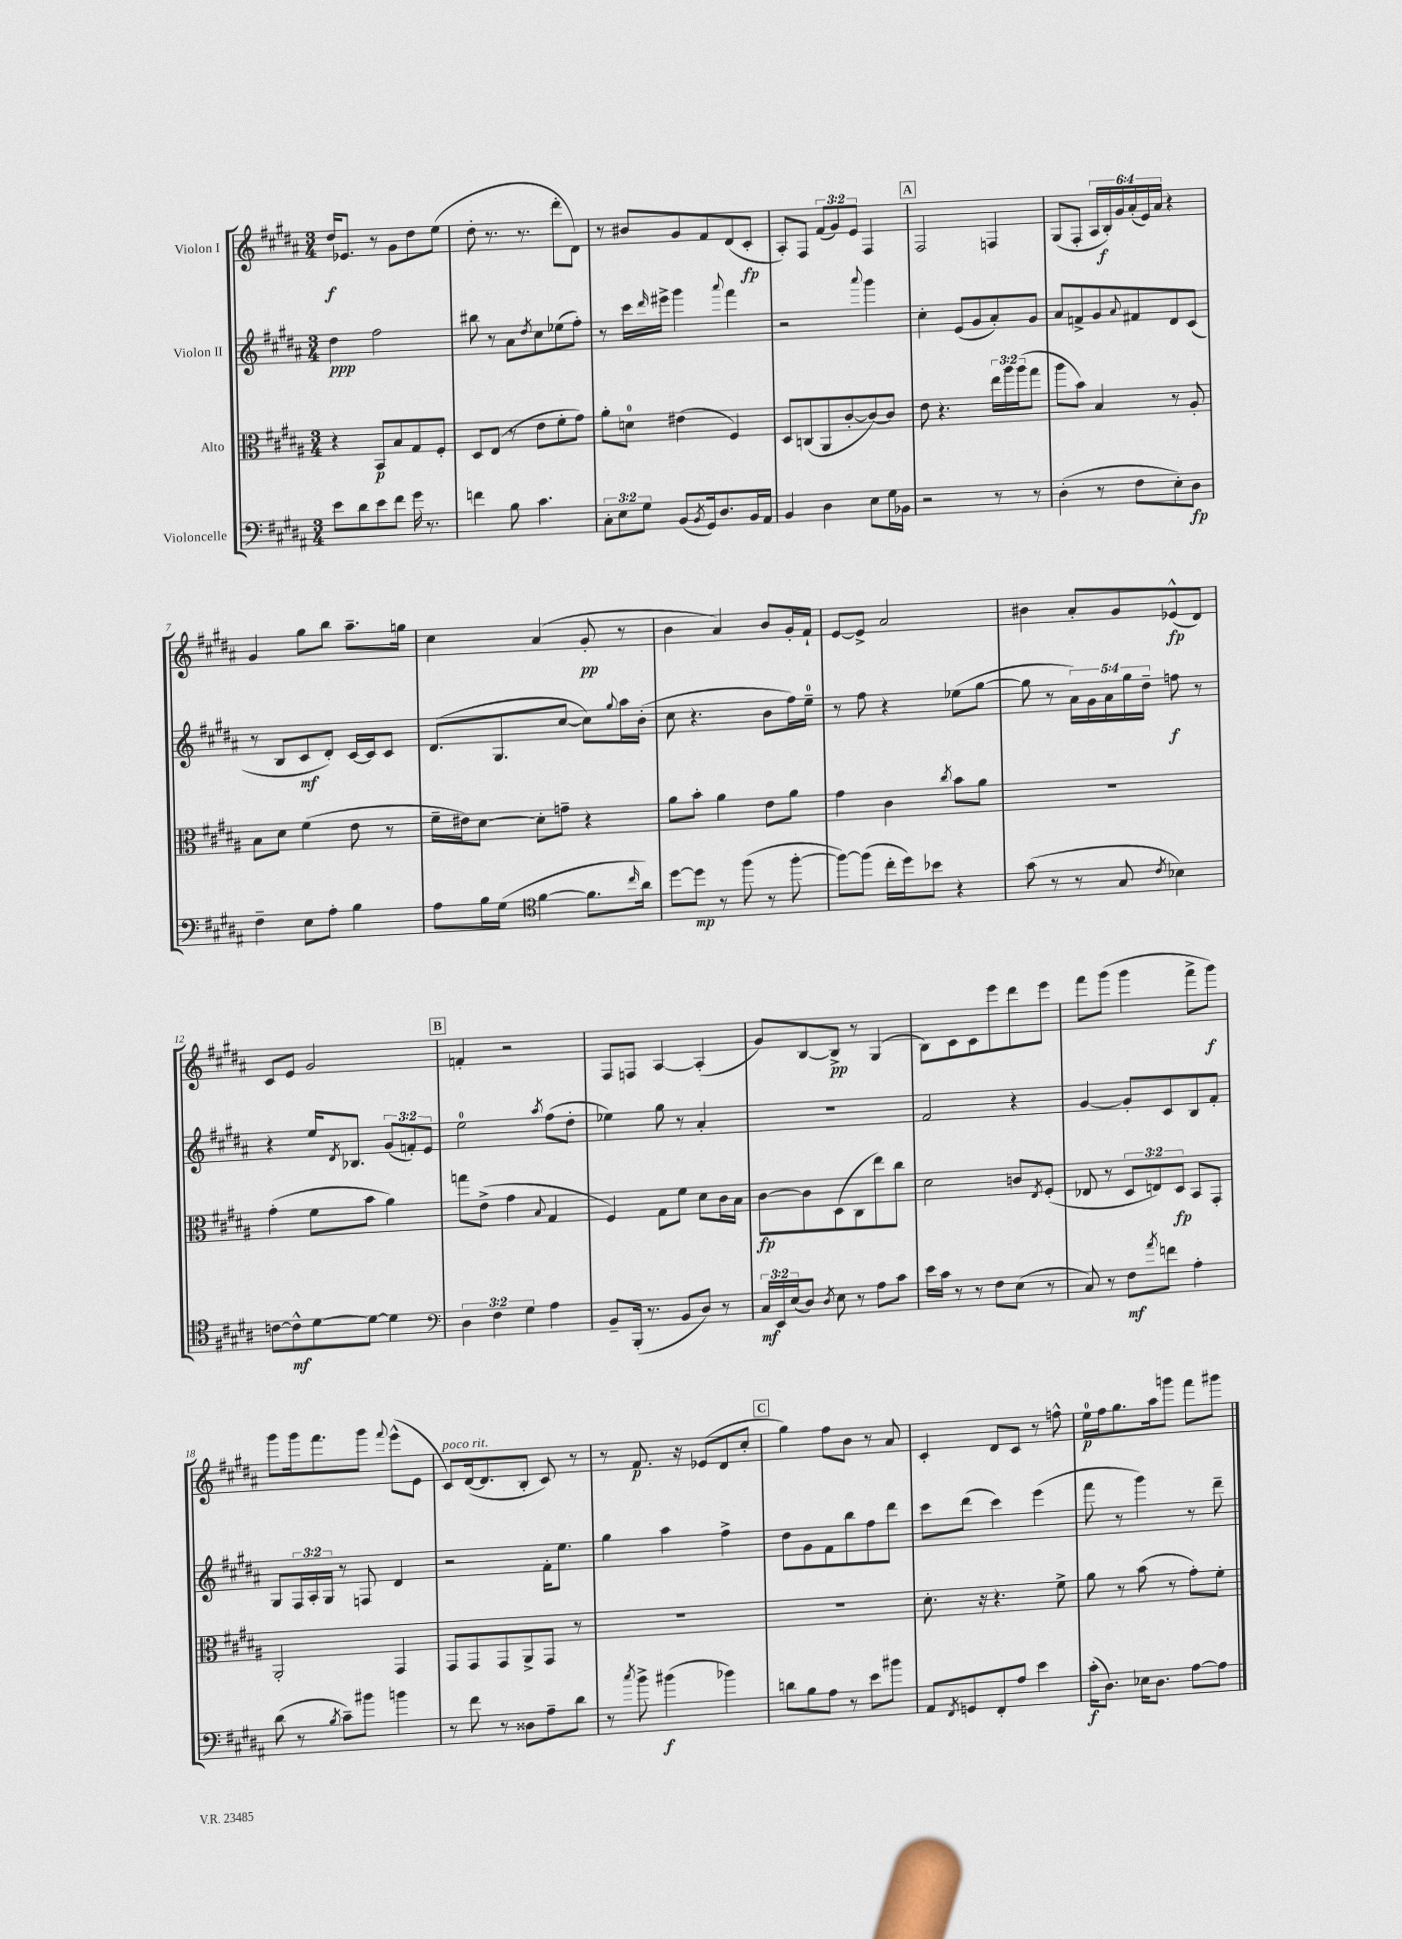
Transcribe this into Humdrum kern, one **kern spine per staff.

**kern	**dynam	**kern	**dynam	**kern	**dynam	**kern	**dynam
*part4	*part4	*part3	*part3	*part2	*part2	*part1	*part1
*staff4	*staff4	*staff3	*staff3	*staff2	*staff2	*staff1	*staff1
*I"Violoncelle	*	*I"Alto	*	*I"Violon II	*	*I"Violon I	*
*clefF4	*	*clefC3	*	*clefG2	*	*clefG2	*
*k[f#c#g#d#a#]	*	*k[f#c#g#d#a#]	*	*k[f#c#g#d#a#]	*	*k[f#c#g#d#a#]	*
*M3/4	*	*M3/4	*	*M3/4	*	*M3/4	*
=1	=1	=1	=1	=1	=1	=1	=1
8e\L	.	4r	.	4dd#\	ppp	16dd#/KL	f
.	.	.	.	.	.	8.e-X/J	.
8d#\	.	.	.	.	.	.	.
8e\	.	8BB/L	p	2ff#\	.	8r	.
8f#\J	.	8B/	.	.	.	8g#\L	.
16g#\	.	8G#/	.	.	.	8dd#\	.
8.r	.	.	.	.	.	.	.
.	.	8F#'/J	.	.	.	(8ee\J	.
=2	=2	=2	=2	=2	=2	=2	=2
4fn\	.	8D#/L	.	8bb#X\	.	8dd#'\	.
.	.	(8E/J	.	8r	.	8.r	.
8B\	.	8r	.	8a#\L	.	.	.
.	.	.	.	.	.	8.r	.
.	.	.	.	8qdd#/	.	.	.
4.c#\	.	8e\L	.	8cc#\	.	.	.
.	.	8f#'\	.	(8ee-X\	.	8ddd#'\L	.
.	.	8g#\J)	.	8ff#'\J)	.	8d#\J)	.
=3	=3	=3	=3	=3	=3	=3	=3
12C#'\L	.	8a#'\L	.	8r	.	8r	.
12E\	.	.	.	.	.	.	.
.	.	8dn\J	.	16ccc#\LL	.	8b#X/L	.
12G#\J	.	.	.	.	.	.	.
.	.	.	.	16qqddd#/	.	.	.
.	.	.	.	16eee#X^\JJ	.	.	.
(8BB/L	.	(4e#X\	.	4ggg#\	.	8g#/	.
8qBB/	.	.	.	.	.	.	.
16GG#/k)	.	.	.	.	.	8f#/	.
8.D#/	.	.	.	.	.	.	.
.	.	.	.	8qqaaa#/	.	.	.
.	.	4F#/)	.	4fff#\	.	(8d#/	.
16BB/L	.	.	.	.	.	8c#'/J	fp
16AA#/JJ	.	.	.	.	.	.	.
=4	=4	=4	=4	=4	=4	=4	=4
4BB/	.	8D#/L	.	2r	.	8A#'/L)	.
.	.	(8Cn/	.	.	.	8F#/J	.
4D#\	.	8AA#/	.	.	.	(12f#/L	.
.	.	.	.	.	.	12g#/)	.
.	.	[8c#'/	.	.	.	.	.
.	.	.	.	.	.	12e/J	.
.	.	.	.	8qqaaa#/	.	.	.
8E\L	.	8c#/_)	.	4ggg#\	.	4F#/	.
16G#\L	.	8c#/J]	.	.	.	.	.
16BB-X\JJ	.	.	.	.	.	.	.
!!LO:REH:place=s1:t=A
=5	=5	=5	=5	=5	=5	=5	=5
2r	.	8e\	.	4cc#'\	.	2F#/	.
.	.	4.r	.	.	.	.	.
.	.	.	.	(8e/L	.	.	.
.	.	.	.	8g#/	.	.	.
8r	.	24ee\LL	.	8a#'/)	.	4Fn/	.
.	.	24aa#\	.	.	.	.	.
.	.	(24aa#\J	.	.	.	.	.
8r	.	8gg#\J	.	8g#/J	.	.	.
=6	=6	=6	=6	=6	=6	=6	=6
(4D#'\	.	8aa#\L	.	8a#/L	.	(8G#/L	.
.	.	8b\J)	.	8fn^/	.	8F#'/J	.
8r	.	4B/	.	8g#/	.	24A#/LL	.
.	.	.	.	.	.	24B'/)	f
.	.	.	.	.	.	24g#/	.
.	.	.	.	8qqa#/	.	.	.
8F#\L	.	.	.	8f#X/	.	(24a#'/	.
.	.	.	.	.	.	24e/)	.
.	.	.	.	.	.	24a#/JJ	.
8E'\)	.	8r	.	8d#/	.	4r	.
8D#\J	fp	8A#'/	.	(8c#/J	.	.	.
!!LO:LB:g=z
=7	=7	=7	=7	=7	=7	=7	=7
4F#~\	.	8B\L	.	8r	.	4g#/	.
.	.	8d#\J	.	8B/L	.	.	.
8E\L	.	(4f#\	.	8c#/	mf	8gg#\L	.
8A#'\J	.	.	.	8d#'/J)	.	8bb\J	.
4B\	.	8e\	.	[16c#/LL	.	8.aa#~\L	.
.	.	.	.	16c#/J]	.	.	.
.	.	8r	.	8c#/J	.	.	.
.	.	.	.	.	.	16ggn\Jk	.
=8	=8	=8	=8	=8	=8	=8	=8
8A#\L	.	16f#~\LL	.	(8.d#/L	.	4cc#\	.
.	.	16e#X\J)	.	.	.	.	.
16B\L	.	[8d#\J	.	.	.	.	.
(16G#\JJ	.	.	.	8.G#/	.	.	.
*clefC4	*	*	*	*	*	*	*
[4f#\	.	8d#'\L]	.	.	.	(4a#/	.
.	.	8gn~\J	.	[8cc#/J	.	.	.
8.f#\L]	.	4r	.	8cc#\L])	.	8g#'/	pp
.	.	.	.	8qqgg#/	.	.	.
.	.	.	.	16aa#\L	.	8r	.
16qqcc#/	.	.	.	.	.	.	.
16a#\Jk)	.	.	.	(16b'\JJ	.	.	.
=9	=9	=9	=9	=9	=9	=9	=9
[8dd#\L	.	8a#\L	.	8cc#\	.	4b\	.
8dd#\J]	mp	8b'\J	.	4.r	.	.	.
8r	.	4a#\	.	.	.	4a#/)	.
(8ff#\	.	.	.	.	.	.	.
8r	.	8e\L	.	8b\L	.	8b/L	.
[8ff#'\	.	8a#\J	.	16ff#\L)	.	16g#'/L	.
.	.	.	.	16ee~\JJ	.	16f#`/JJ	.
=10	=10	=10	=10	=10	=10	=10	=10
8ff#\L_)	.	4g#\	.	8r	.	[8e/L	.
(8ff#\J]	.	.	.	8ff#\	.	8e^/J]	.
16cc#'\LL	.	4c#\	.	4r	.	2a#/	.
16dd#\J)	.	.	.	.	.	.	.
8b-X\J	.	.	.	.	.	.	.
.	.	8qcc#/	.	.	.	.	.
4r	.	8b\L	.	(8ee-X\L	.	.	.
.	.	8a#\J	.	[8gg#\J	.	.	.
=11	=11	=11	=11	=11	=11	=11	=11
(8g#\	.	2.r	.	8gg#\]	.	4b#X\	.
8r	.	.	.	8r	.	.	.
8r	.	.	.	20a#\LL)	.	8a#'/L	.
.	.	.	.	20g#\	.	.	.
.	.	.	.	20a#\	.	.	.
8G#/	.	.	.	.	.	8g#/	.
.	.	.	.	20gg#\	.	.	.
.	.	.	.	20dd#~\JJ	.	.	.
8qc#/	.	.	.	.	.	.	.
4B-X\)	.	.	.	8ffn\	f	(8e-X^^/	fp
.	.	.	.	8r	.	8d#/J)	.
!!LO:LB:g=z
=12	=12	=12	=12	=12	=12	=12	=12
[8cn\L	.	(4g#'\	.	4r	.	8c#/L	.
8c^^\]	mf	.	.	.	.	8e/J	.
[8d#\	.	8f#\L	.	16ee/KL	.	2g#/	.
.	.	.	.	8qd#/	.	.	.
.	.	.	.	8.B-X/J	.	.	.
8d#\J_	.	8b\J	.	.	.	.	.
4d#\]	.	4a#\)	.	(12g#/L	.	.	.
.	.	.	.	12fn'/)	.	.	.
.	.	.	.	12e/J	.	.	.
!!LO:REH:place=s1:t=B
=13	=13	=13	=13	=13	=13	=13	=13
*clefF4	*	*	*	*	*	*	*
6D#\	.	8ggn\L	.	2ee\	.	4fn'/	.
.	.	(8e^\J	.	.	.	.	.
6F#\	.	.	.	.	.	.	.
.	.	4g#\	.	.	.	2r	.
6G#\	.	.	.	.	.	.	.
.	.	8qqB/	.	8qaa#/	.	.	.
4A#\	.	4G#/	.	(8ff#\L	.	.	.
.	.	.	.	8dd#'\J	.	.	.
=14	=14	=14	=14	=14	=14	=14	=14
8BB~/L	.	4F#/)	.	4ee-X\)	.	8F#/L	.
(16BBB'/Jk	.	.	.	.	.	8Fn/J	.
8.r	.	.	.	.	.	.	.
.	.	8G#\L	.	8gg#\	.	[4A#/	.
8BB/L	.	8f#\J	.	8r	.	.	.
8D#/J)	.	8d#\L	.	4a#'/	.	(4A#'/]	.
8r	.	16c#\L	.	.	.	.	.
.	.	16B\JJ	.	.	.	.	.
=15	=15	=15	=15	=15	=15	=15	=15
24C#/LL	mf	[8c#\L	fp	2.r	.	8g#/L)	.
24EE/	.	.	.	.	.	.	.
(24E/J	.	.	.	.	.	.	.
8D#/J)	.	8c#\]	.	.	.	[8B/	.
8qD#/	.	.	.	.	.	.	.
8E\	.	(8D#\	.	.	.	8B^/J]	pp
8r	.	8C#\	.	.	.	8r	.
8A#\L	.	8ee\)	.	.	.	(4G#/	.
8c#\J	.	8cc#\J	.	.	.	.	.
=16	=16	=16	=16	=16	=16	=16	=16
16e\LL	.	2d#\	.	2f#/	.	8B\L)	.
16c#\JJ	.	.	.	.	.	.	.
8r	.	.	.	.	.	8c#\	.
8r	.	.	.	.	.	8c#\	.
8F#\L	.	.	.	.	.	8eee\	.
(8E\J	.	8cn/L	.	4r	.	8ddd#\	.
.	.	8qE/	.	.	.	.	.
8r	.	(8F#'/J	.	.	.	8eee\J	.
=17	=17	=17	=17	=17	=17	=17	=17
8C#/)	.	8E-X/	.	[4g#/	.	8fff#\L	.
8r	.	8r	.	.	.	(8ggg#\J	.
8F#\L	mf	12D#/L	.	8g#'/L]	.	4ggg#\	.
.	.	12En/)	.	.	.	.	.
8qa#/	.	.	.	.	.	.	.
8fn\J	.	.	.	8c#/	.	.	.
.	.	12D#/J	fp	.	.	.	.
4A#'\	.	8BB/L	.	8B/	.	8fff#^\L	.
.	.	8GG#'/J	.	8f#'/J	.	8ggg#\J)	f
!!LO:LB:g=z
=18	=18	=18	=18	=18	=18	=18	=18
(8d#\	.	2AA#'/	.	8G#/L	.	8ggg#\L	.
8r	.	.	.	24F#/L	.	16ggg#\k	.
.	.	.	.	24A#'/	.	.	.
.	.	.	.	.	.	8.fff#\	.
.	.	.	.	24G#/JJ	.	.	.
8qB/	.	.	.	.	.	.	.
8c#~\L)	.	.	.	8r	.	.	.
8b#X\J	.	.	.	8Fn/	.	8ggg#\J	.
.	.	.	.	.	.	8qqfff#/	.
4bn\	.	4GG#/	.	4d#/	.	(8eee^^\L	.
.	.	.	.	.	.	8e\J	.
=19	=19	=19	=19	=19	=19	=19	=19
!	!	!	!	!	!	!LO:TX:a:i:t=poco rit.	!
8r	.	8GG#/L	.	2r	.	8c#/L)	.
8f#\	.	8GG#/	.	.	.	([16d#/k	.
.	.	.	.	.	.	8.d#/]	.
8r	.	8GG#/	.	.	.	.	.
8D##X\L	.	8AA#^/	.	.	.	8B'/J	.
8A#~\	.	8GG#/J	.	16f#'\KL	.	8c#/)	.
.	.	.	.	8.ee\J	.	.	.
8d#\J	.	8r	.	.	.	8r	.
=20	=20	=20	=20	=20	=20	=20	=20
8r	.	2.r	.	4gg#\	.	8r	.
8qcc#/	.	.	.	.	.	.	.
8b^\	.	.	.	.	.	8.f#/	p
(4b#X\	f	.	.	4aa#\	.	.	.
.	.	.	.	.	.	16r	.
.	.	.	.	.	.	(8e-X/L	.
4b-X\)	.	.	.	4ff#^\	.	8d#/	.
.	.	.	.	.	.	8cc#'/J	.
!!LO:REH:place=s1:t=C
=21	=21	=21	=21	=21	=21	=21	=21
8dn\L	.	2.r	.	8dd#\L	.	4gg#\)	.
8B\	.	.	.	8g#\	.	.	.
8A#\J	.	.	.	8f#\	.	8ff#\L	.
8r	.	.	.	8bb\	.	8b\J	.
8e\L	.	.	.	8ff#\	.	8r	.
8b#X\J	.	.	.	8ddd#\J	.	8a#/	.
=22	=22	=22	=22	=22	=22	=22	=22
8AA#/L	.	8.d#'\	.	8ccc#\L	.	4c#'/	.
8qFF#/	.	.	.	.	.	.	.
8GGn/	.	.	.	(8ddd#\J	.	.	.
.	.	16r	.	.	.	.	.
8FF#'/	.	4.r	.	4ccc#\)	.	8d#/L	.
8A#/J	.	.	.	.	.	8c#/J	.
4e\	.	.	.	(4eee\	.	8r	.
.	.	8f#^\	.	.	.	8ffn^^\	.
=23	=23	=23	=23	=23	=23	=23	=23
(16c#'\KL	f	8a#\	.	8fff#\	.	16ee\LL	p
8.D#\J)	.	.	.	.	.	16ff#\J	.
.	.	8r	.	8r	.	8.gg#\	.
16E-X\KL	.	(8b\	.	4ggg#\)	.	.	.
8.D#\J	.	.	.	.	.	16aa#\k	.
.	.	8r	.	.	.	8gggn\J	.
[8A#\L	.	8g#'\L)	.	8r	.	8fff#\L	.
8A#\J]	.	8f#'\J	.	8ddd#~\	.	8ggg#X\J	.
==	==	==	==	==	==	==	==
*-	*-	*-	*-	*-	*-	*-	*-
